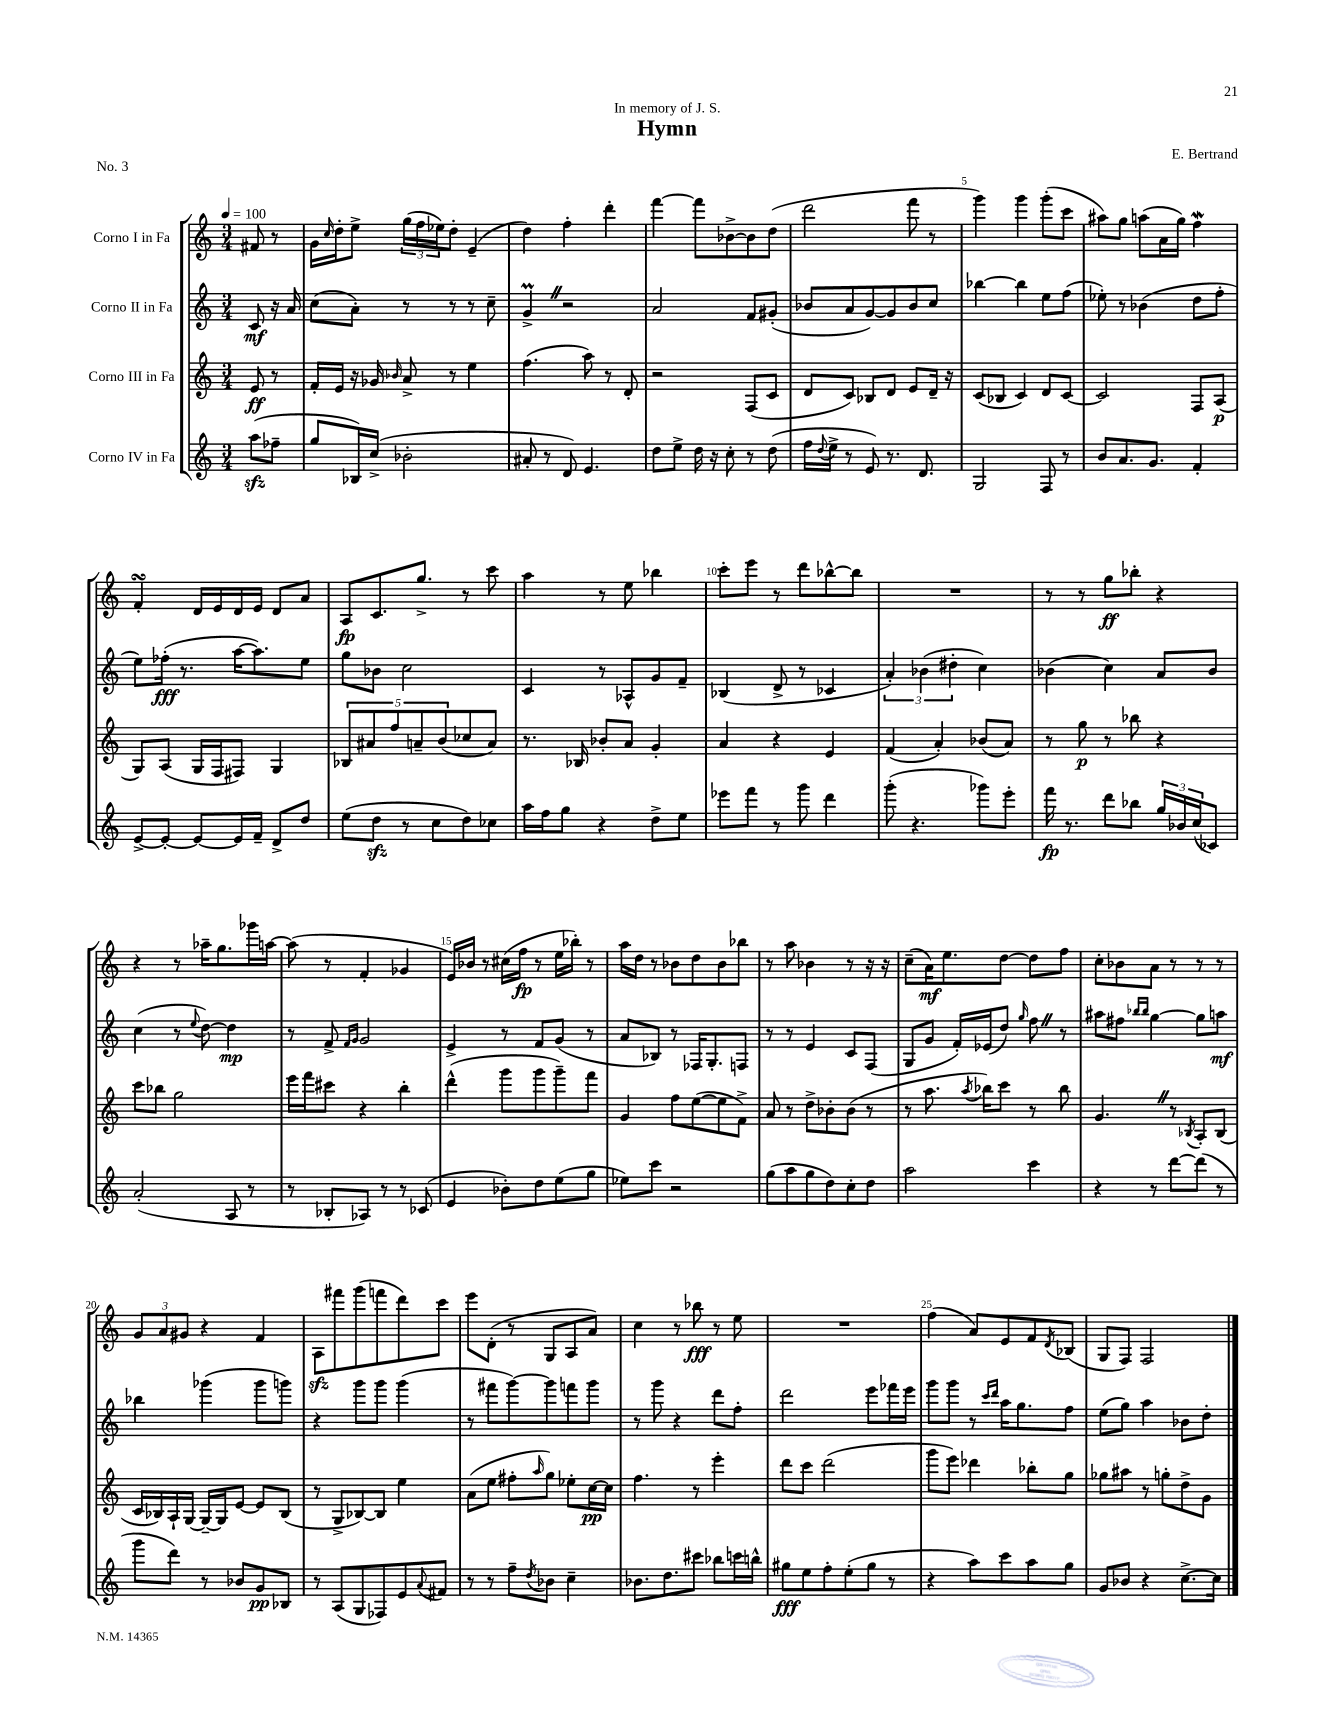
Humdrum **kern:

**kern	**kern	**kern	**kern
*staff4	*staff3	*staff2	*staff1
*clefG2	*clefG2	*clefG2	*clefG2
*k[]	*k[]	*k[]	*k[]
*M3/4	*M3/4	*M3/4	*M3/4
*MM100	*MM100	*MM100	*MM100
(8aa\L	8e/	8c/	8f#/
8ff-~\J	8r	16r	8r
.	.	16a/	.
=	=	=	=
8gg/L	16f'/LL	(8cc\L	16g\LL
.	.	.	16qqcc/
.	16e/JJ	.	16dd'\J
16B-/L)	16r	8a'\J)	8ee^\J
(16cc^/JJ	16g-/	.	.
.	16qqb-/	.	.
2b-'\	8a^/	8r	(24gg\LL
.	.	.	24ff\
.	.	.	24ee-\J)
.	8r	8r	8dd'\J
.	4ee\	8r	(4e~/
.	.	8cc~\	.
=	=	=	=
8a#'/	(4.ff\	4g^/	4dd\)
8r	.	.	.
8d/)	.	2r	4ff'\
4.e/	8aa\)	.	.
.	8r	.	4ddd'\
.	8d'/	.	.
=	=	=	=
8dd\L	2r	2a/	[4fff\
8ee^\J	.	.	.
16dd\	.	.	8fff\]L
16r	.	.	.
8cc'\	.	.	[8b-^\
8r	(8F/L	8f/L	8b-\]
(8dd\	8c/J	(8g#'/J	(8dd\J
=	=	=	=
16ff\LL	8d/L	8b-/L	2ddd\
8qqdd/	.	.	.
16ee^\JJ	.	.	.
8r	8c/J)	8a/	.
8e/)	8B-/L	[8g/)	.
8.r	8d/J	8g/]	.
.	8e/L	8b-/	8fff\
8.d/	.	.	.
.	16d~/Jk	8cc/J	8r
.	16r	.	.
=	=	=	=
2G/	(8c/L	[4bb-\	4ggg\)
.	8B-/J	.	.
.	4c/)	4bb-\]	4ggg\
8F/	8d/L	8ee\L	(8ggg'\L
8r	[8c/J	(8ff\J	8ccc\J
=	=	=	=
8b/L	2c/]	8ee-'\)	8aa#\L)
8.a/	.	8r	8gg\J
.	.	(4b-\	(8aa\L
8.g/J	.	.	.
.	.	.	16a\L
.	.	.	16gg\JJ)
4f'/	8F/L	8dd\L	4ff\
.	(8A/J	8ff'\J	.
=	=	=	=
[8e^/L	8G/L)	8ee\L)	4f'/
8e'/_J	(8A/J	(16ff-'\Jk	.
.	.	8.r	.
8e/_L	16G/LL	.	16d/LL
.	16F/J	.	16e/
16e/]L	8F#/J)	[16aa\LK	16d/
16f~/JJ	.	8.aa\])	16e/JJ
8d^/L	4G/	.	8d/L
8dd/J	.	8ee\J	8a/J
=	=	=	=
(8ee\L	10B-/L	8gg\L	8A/L
.	10a#/	.	.
8dd\J	.	8b-\J	8.c/
.	10ff/	.	.
8r	.	2cc\	.
.	10a~/	.	.
.	.	.	8.gg^/J
8cc\L	.	.	.
.	(10b/	.	.
8dd\)	8cc-/	.	8r
8cc-\J	8a/J)	.	8ccc\
=	=	=	=
16aa\LL	8.r	4c/	4aa\
16ff\J	.	.	.
8gg\J	.	.	.
.	16B-/	.	.
4r	8b-'/L	8r	8r
.	8a/J	8A-^^/L	8ee\
8dd^\L	4g'/	8g/	4bb-\
8ee\J	.	8f~/J	.
=	=	=	=
8eee-\L	4a/	(4B-/	8ccc'\L
8fff\J	.	.	8eee\J
8r	4r	8d^/	8r
8ggg\	.	8r	8ddd\L
4ddd\	4e/	4c-/	[8bb-^^\
.	.	.	8bb-\]J
=	=	=	=
(8ggg'\	(4f/	6a'/)	2.r
4.r	.	.	.
.	.	(6b-\	.
.	4a'/)	.	.
.	.	6dd#'\	.
8ggg-\L)	(8b-/L	4cc\)	.
8eee'\J	8a/J)	.	.
=	=	=	=
16fff\	8r	(4b-\	8r
8.r	.	.	.
.	8gg\	.	8r
8ddd\L	8r	4cc\)	8gg\L
8bb-\J	8bb-\	.	8bb-'\J
24gg/LL	4r	8a/L	4r
24b-/	.	.	.
(24cc/J	.	.	.
8c-/J)	.	8b-/J	.
=	=	=	=
(2a'/	8ccc\L	(4cc\	4r
.	8bb-\J	.	.
.	2gg\	8r	8r
.	.	8qqee/	.
.	.	[8dd\)	16aa-~\LK
.	.	.	8.gg\
8A/	.	4dd\]	.
8r	.	.	16ggg-\L
.	.	.	[16aa\JJ
=	=	=	=
8r	16eee\LL	8r	(8aa\]
.	16fff\J	.	.
8B-'/L	8ccc#\J	8f^/	8r
.	.	16qqf/LL	.
.	.	16qqg/JJ	.
8A-/J)	4r	2g/	4f'/
8r	.	.	.
8r	4bb'\	.	4g-/
(8c-/	.	.	.
=	=	=	=
4e/	(4ddd^^\	4e^/	16e/LL)
.	.	.	16b-/JJ
.	.	.	8r
8b-'\L)	8ggg\L	8r	(16cc#\LL
.	.	.	16ff\JJ
8dd\	8ggg\	8f/L	8r
(8ee\	8ggg~\)	(8g/J	16ee\LL
.	.	.	16bb-'\JJ)
8gg\J	8fff\J	8r	8r
=	=	=	=
8ee-\L)	4g/	8a/L	16aa\LL
.	.	.	16dd\JJ
8ccc\J	.	8B-/J)	8r
2r	8ff\L	8r	8b-\L
.	([8ee\	16F-/LK	8dd\
.	.	8.G'/	.
.	8ee\]	.	8b-\
.	8f^\J)	8F/J	8bb-\J
=	=	=	=
(8gg\L	8a/	8r	8r
8aa\	8r	8r	8aa\
8gg\	8dd^\L	4e/	4b-\
8dd\)	8b-'\	.	.
8cc'\	(8b-\J	8c/L	8r
8dd\J	8r	(8F/J	16r
.	.	.	16r
=	=	=	=
2aa\	8r	8G/L	(8cc~\L
.	8.aa\	8g/J	16a\K)
.	.	.	8.ee\
.	.	16f'/LL)	.
.	8qaa/	.	.
.	16bb-\LK)	(16e-/J	.
.	8ccc\J	8dd/J)	[8dd\J
.	.	16qqgg/	.
4ccc\	8r	8ff\	8dd\]L
.	8bb-\	8r	8ff\J
=	=	=	=
4r	4.g/	8aa#\L	8cc'\L
.	.	8ff#\J	8b-\
.	.	16qqbb-/LL	.
.	.	16qqbb-/JJ	.
8r	.	[4gg\	8a\J
[8ddd\L	8r	.	8r
.	8qB-/	.	.
(8ddd\]J	8A'/L	8gg\]L	8r
8r	(8B-/J	8aa\J	8r
=	=	=	=
8ggg\L	16c/LL	4bb-\	12g/L
.	16B-/)	.	.
.	.	.	12a/
8ddd\J)	16A`/	.	.
.	.	.	12g#/J
.	[16G/JJ	.	.
8r	16G~/_LL	(4ggg-\	4r
.	16G/]J	.	.
8b-/L	[8e/J	.	.
8g/	8e/]L	8ggg-\L	4f/
8B-/J	(8B-/J	8ggg\J)	.
=	=	=	=
8r	8r	4r	8A\L
(8A/L	8G^/L	.	8fff#\
8G/	[8B-/)	8ggg\L	(8ggg\
8F-/)	8B-/]J	8ggg\J	8fff\
8e/	4ee\	(4ggg\	8ddd\)
8qqa/	.	.	.
8f#/J	.	.	8ccc\J
=	=	=	=
8r	(8a\L	8r	8eee\L
8r	8ee\J	8fff#\L	(8d'\J
8ff~\L	8ff#'\L	[8ggg\)	8r
8qdd/	16qqaa/	.	.
8b-\J	8gg\J)	8ggg\]	8G/L
4cc~\	8ee-'\L	8fff\	8A/
.	[16cc\L	8ggg\J	8a/J)
.	16cc\]JJ	.	.
=	=	=	=
8.b-\L	4.ff\	8r	4cc\
.	.	8ggg\	.
8.dd\	.	.	.
.	.	4r	8r
8ccc#\J	8r	.	8bb-\
8bb-\L	4eee'\	8ddd\L	8r
16ccc\L	.	8ff'\J	8ee\
16bb^^\JJ	.	.	.
=	=	=	=
8gg#\L	8ddd\L	2ddd\	2.r
8ee\	8ccc\J	.	.
8ff'\	(2ddd\	.	.
(8ee'\	.	.	.
8gg#\J	.	8eee\L	.
8r	.	16fff-\L	.
.	.	16eee\JJ	.
=	=	=	=
4r	8ggg\L	8ggg\L	(4ff\
.	8eee\J)	8ggg\J	.
8aa\L)	4ddd-\	8r	8a/L)
.	.	16qqccc/LL	.
.	.	16qqddd/JJ	.
8ccc\	.	16aa\LK	8e/
.	.	8.gg\	.
8aa\	8bb-'\L	.	8f/
.	.	.	8qd/
8gg\J	8gg\J	8ff\J	(8B-/J
=	=	=	=
8g/L	8gg-\L	(8ee\L	8G/L
8b-/J	8aa#\J	8gg\J)	8F/J)
4r	8r	4aa\	2F/
.	8gg'\L	.	.
[8.cc^\L	8dd^\	8b-\L	.
.	8g\J	8dd'\J	.
16cc\]Jk	.	.	.
==	==	==	==
*-	*-	*-	*-
